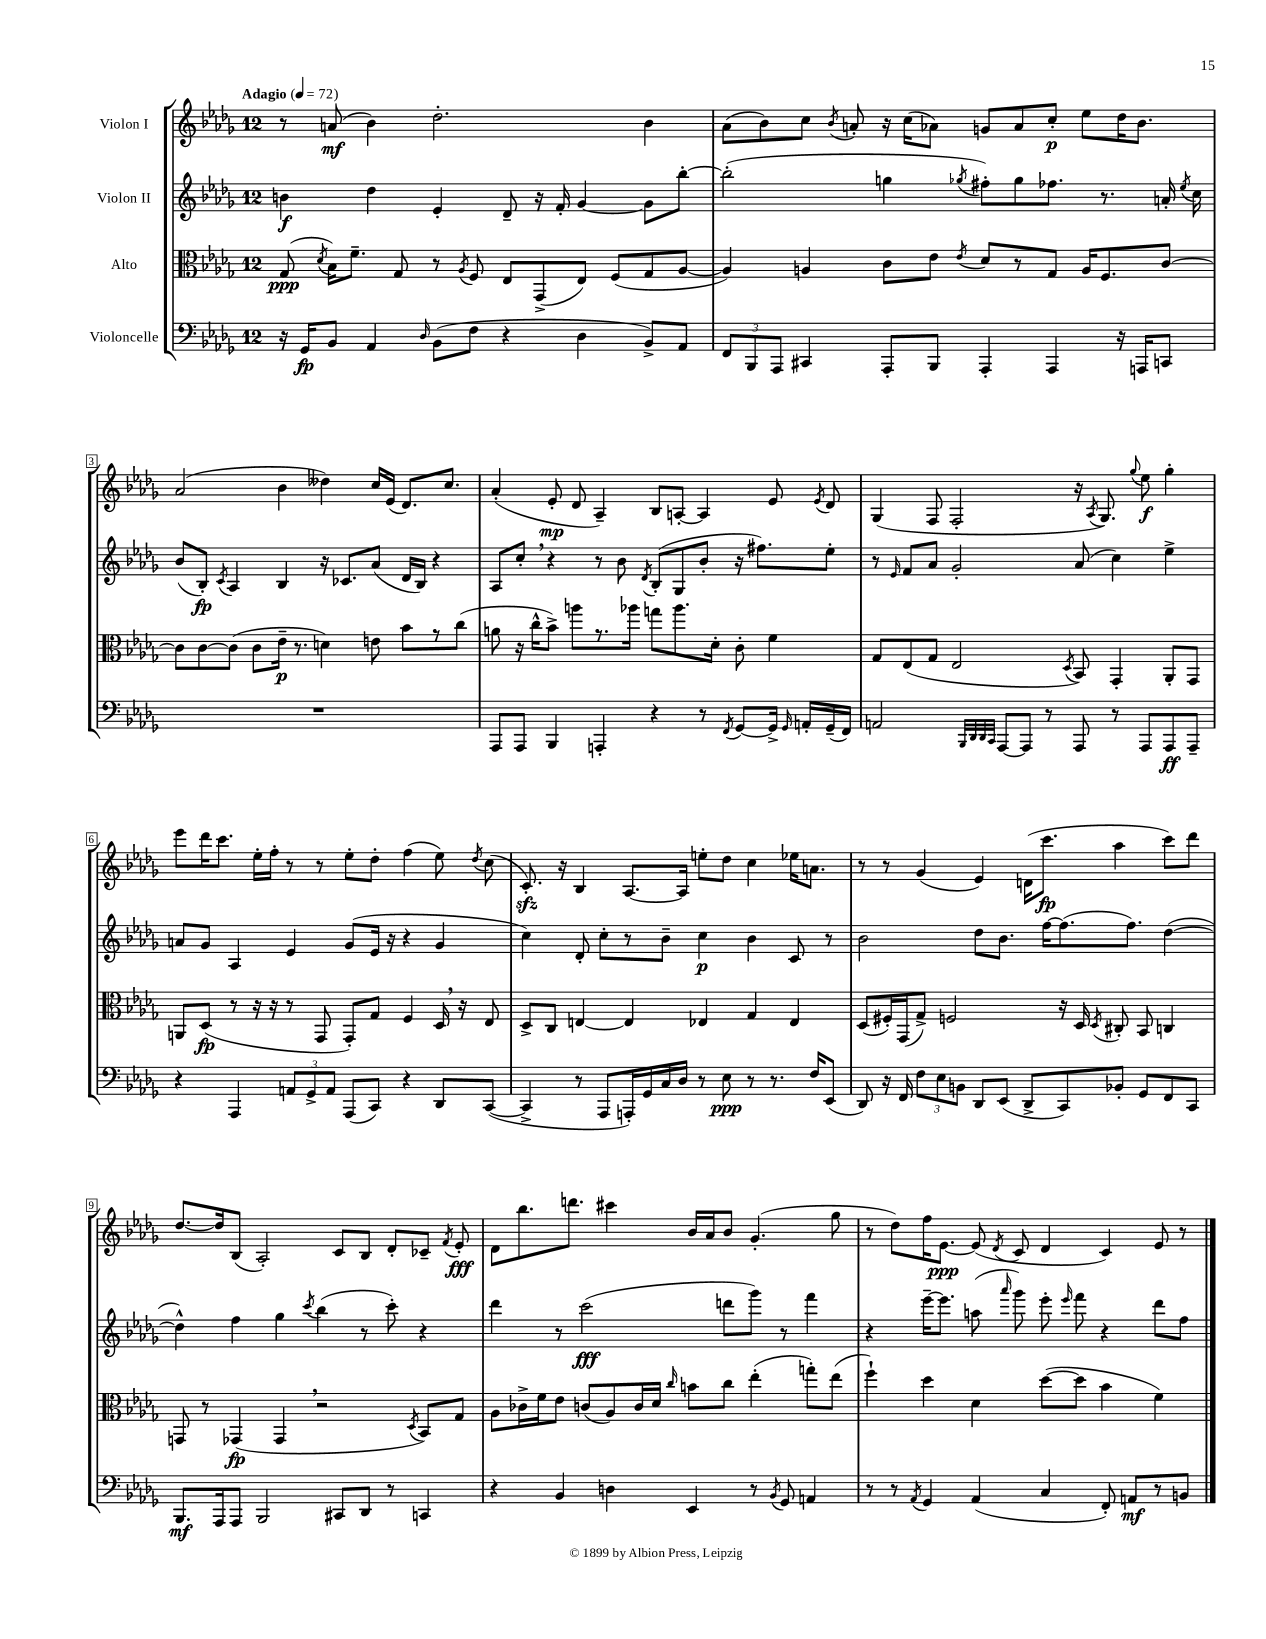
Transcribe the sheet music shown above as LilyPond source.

<<
\new StaffGroup <<
\new Staff = "s0" \with { instrumentName = "Violon I" } {
    \clef treble \key des \major \once \override Staff.TimeSignature.style = #'single-digit \time 12/8 \tempo "Adagio" 4 = 72
    \autoBeamOff r8 a'8\mf( bes'4) des''2.-. bes'4 |
    aes'8[( bes'8) c''8] \acciaccatura { bes'8 } a'8-. r16 c''16[( aes'8]) g'8[ aes'8 c''8]-.\p ees''8[ des''16 bes'8.] |
    aes'2( bes'4 deses''4) c''16[ ees'16]( des'8.[) c''8.] |
    aes'4-.( ees'8-.\mp des'8 aes4--) bes8[ a8]~-. a4 ees'8 \acciaccatura { ees'8 } des'8 |
    ges4( f8 f2-. r16 \acciaccatura { aes8 } ges8.) \appoggiatura { ges''8 } ees''8\f ges''4-. |
    ees'''8[ des'''16 c'''8.] ees''16[-. f''16]-. r8 r8 ees''8[-. des''8]-. f''4( ees''8) \acciaccatura { des''8 } c''8( |
    c'8.-.\sfz) r16 bes4 aes8.[~ aes16] e''8[-. des''8] c''4 ees''16[ a'8.] |
    r8 r8 ges'4( ees'4) d'16[( c'''8.]\fp aes''4 c'''8[) des'''8] |
    des''8.[~ des''16 bes8]( aes2-.) c'8[ bes8] des'8[-. ces'8]-- \acciaccatura { f'8 } ees'8-.\fff |
    des'8[ bes''8. d'''8.] cis'''4 bes'16[ aes'16 bes'8] ges'4.-.( ges''8 |
    r8 des''8[) f''16 ees'8.]~\ppp ees'8( \acciaccatura { des'8 } c'8 des'4 c'4) ees'8 r8 \bar "|." |
}
\new Staff = "s1" \with { instrumentName = "Violon II" } {
    \clef treble \key des \major \once \override Staff.TimeSignature.style = #'single-digit \time 12/8
    \autoBeamOff b'4\f des''4 ees'4-. des'8-- r16 f'16-. ges'4~ ges'8[ bes''8]~-. |
    bes''2-.( g''4 \acciaccatura { ges''8 } fis''8[-.) ges''8 fes''8.] r8. a'16-. \acciaccatura { ees''8 } c''16 |
    bes'8[( bes8]-.\fp) \acciaccatura { c'8 } aes4 bes4 r16 ces'8.[ aes'8]( des'16[ bes16]) r4 |
    aes8[ c''8]-. \breathe r4 r8 bes'8 \acciaccatura { des'8 } bes8[-.( ges8 bes'8]-. r16 fis''8.[) ees''8]-. |
    r8 \grace { ees'16 } f'8[ aes'8] ges'2-. aes'8( c''4) ees''4-> |
    a'8[ ges'8] aes4 ees'4 ges'8[( ees'16] r16 r4 ges'4 |
    c''4) des'8-. c''8[-. r8 bes'8]-- c''4\p bes'4 c'8 r8 |
    bes'2 des''8[ bes'8.] f''16[~ f''8.( f''8.]) des''4~( |
    des''4-^) f''4 ges''4 \acciaccatura { c'''8 } bes''4( r8 c'''8-.) r4 |
    des'''4 r8 c'''2\fff( d'''8[ ges'''8]) r8 f'''4 |
    r4 ees'''16[~-- ees'''8.] a''8( \grace { aes'''16 } ges'''8) ees'''8-. \grace { ees'''16 } f'''8 r4 des'''8[ f''8] \bar "|." |
}
\new Staff = "s2" \with { instrumentName = "Alto" } {
    \clef alto \key des \major \once \override Staff.TimeSignature.style = #'single-digit \time 12/8
    \autoBeamOff ges8\ppp( \acciaccatura { des'8 } bes16[) f'8.]-- ges8 r8 \acciaccatura { aes8 } f8 ees8[ ges,8->( ees8]) f8[( ges8 aes8]~ |
    aes4) a4 c'8[ ees'8] \acciaccatura { ees'8 } des'8[ r8 ges8] a16[ f8. c'8]~ |
    c'8[ c'8~ c'8]( c'8[ ees'16]--\p r8. d'4) e'8 bes'8[ r8 c''8]( |
    a'8 r16 c''16[-^ bes'8]->) a''8[ r8. aes''16] g''8[ aes''8. des'16]-. c'8-. f'4 |
    ges8[ ees8( ges8] ees2 \acciaccatura { des8 } bes,8) ges,4-. aes,8[-. ges,8] |
    a,8[ des8]\fp( r8 r16 r16 r8 ges,8 ges,8[-.) ges8] f4 des16 \breathe r16 ees8 |
    des8[-> c8] e4~ e4 ees4 ges4 ees4 |
    des8[( fis16-.) ges,16( ges8]->) f2 r16 des16 \acciaccatura { des8 } cis8-. bes,8 c4 |
    g,8 r8 ges,4\fp( ges,4 \breathe r2 \acciaccatura { des8 } bes,8[) ges8] |
    aes8[ ces'16-> f'16 ees'8] c'8[( aes8) c'16 des'16] \grace { c''16 } b'8[ c''8] ees''4-.( g''8[-.) ees''8]( |
    f''4-!) des''4 des'4 des''8[~( des''8] bes'4 f'4) \bar "|." |
}
\new Staff = "s3" \with { instrumentName = "Violoncelle" } {
    \clef bass \key des \major \once \override Staff.TimeSignature.style = #'single-digit \time 12/8
    \autoBeamOff r16 ges,16[\fp bes,8] aes,4 \grace { des16 } bes,8[( f8] r4 des4 bes,8[->) aes,8] |
    \tuplet 3/2 { f,8[ bes,,8 aes,,8] } cis,4 aes,,8[-. bes,,8] aes,,4-. aes,,4 r16 a,,16[ c,8] |
    R1. |
    aes,,8[ aes,,8] bes,,4 a,,4-. r4 r8 \acciaccatura { f,8 } ges,8[~ ges,16]-> \grace { ges,16 } a,16[-. ges,16--( f,16]) |
    a,2 \grace { bes,,32[ des,32 des,32 c,32] } aes,,8[~ aes,,8] r8 aes,,8 r8 aes,,8[ aes,,8\ff aes,,8]-- |
    r4 aes,,4 \tuplet 3/2 { a,8[ ges,8-> a,8] } aes,,8[( c,8]) r4 des,8[ c,8]~( |
    c,4-> r8 aes,,8[ a,,16-.) ges,16 c16 des16] r8 ees8\ppp r8 r8. f16[ ees,8]( |
    des,8) r16 f,16 \tuplet 3/2 { f8[ ees8 b,8] } des,8[ ees,8]( des,8[-> c,8) bes,8]-. ges,8[ f,8 c,8] |
    bes,,8.[\mf aes,,16 aes,,8] bes,,2 cis,8[ des,8] r8 c,4 |
    r4 bes,4 d4 ees,4 r8 \acciaccatura { bes,8 } ges,8 a,4 |
    r8 r8 \acciaccatura { aes,8 } ges,4 aes,4( c4 f,8-.) a,8[\mf r8 b,8] \bar "|." |
}
>>
>>
\layout { \context { \Score \override BarNumber.stencil = #(make-stencil-boxer 0.1 0.3 ly:text-interface::print) } }
